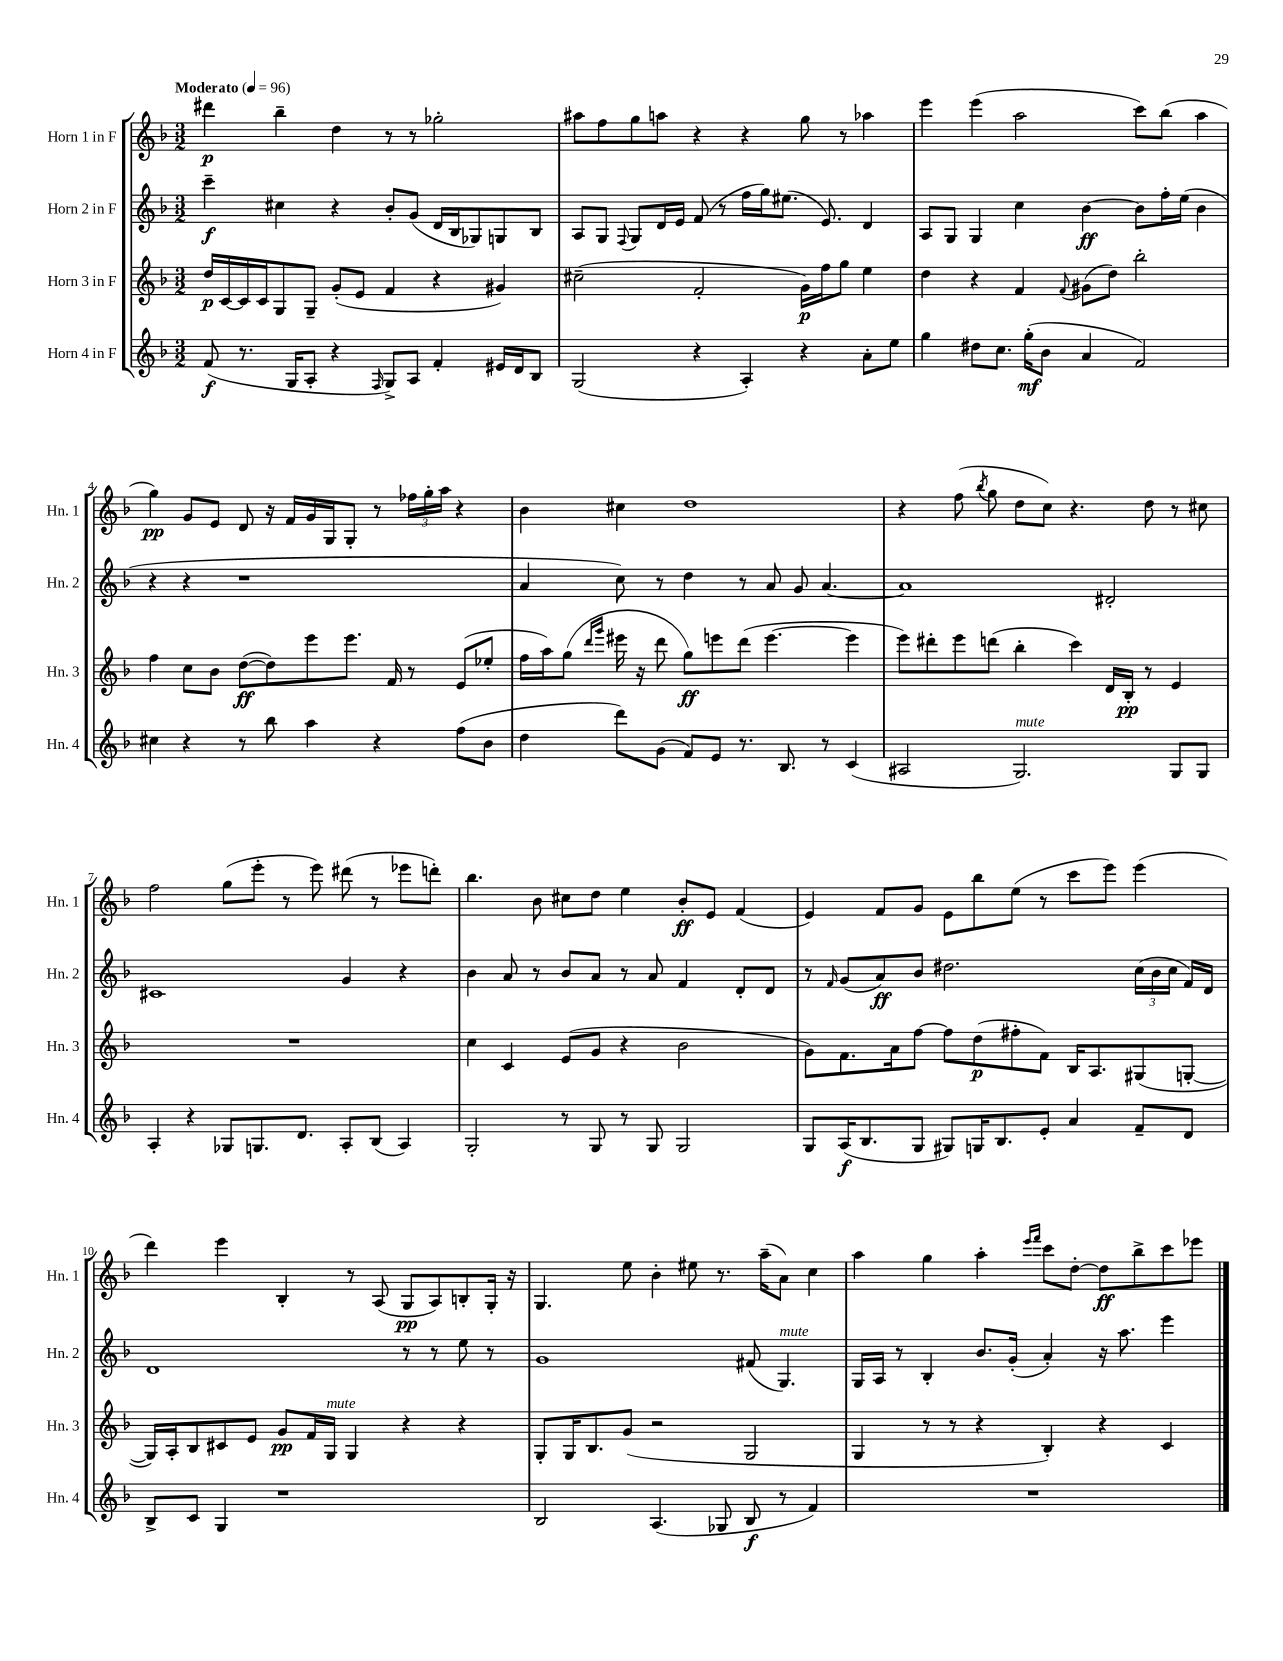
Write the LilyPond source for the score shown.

<<
\new StaffGroup <<
\new Staff = "s0" \with { instrumentName = "Horn 1 in F" shortInstrumentName = "Hn. 1" } {
    \clef treble \key f \major \numericTimeSignature \time 3/2 \tempo "Moderato" 4 = 96
    \autoBeamOff dis'''4\p bes''4-- d''4 r8 r8 ges''2-. |
    ais''8[ f''8 g''8 a''8] r4 r4 g''8 r8 aes''4 |
    e'''4 e'''4( a''2 c'''8[) bes''8]( a''4 |
    g''4\pp) g'8[ e'8] d'8 r16 f'16[ g'16 g16 g8]-. r8 \tuplet 3/2 { fes''16[ g''16-. a''16] } r4 |
    bes'4 cis''4 d''1 |
    r4 f''8( \acciaccatura { bes''8 } g''8 d''8[ c''8]) r4. d''8 r8 cis''8 |
    f''2 g''8[( e'''8]-. r8 e'''8) dis'''8( r8 ees'''8[ d'''8]-.) |
    bes''4. bes'8 cis''8[ d''8] e''4 bes'8[-.\ff e'8] f'4( |
    e'4) f'8[ g'8] e'8[ bes''8 e''8]( r8 c'''8[ e'''8]) e'''4( |
    d'''4) e'''4 bes4-. r8 a8( g8[\pp a8) b8-. g16]-. r16 |
    g4. e''8 bes'4-. eis''8 r8. a''16[--( a'8]) c''4 |
    a''4 g''4 a''4-. \grace { e'''16[ f'''16] } c'''8[ d''8]~-. d''8[\ff bes''8-> c'''8 ees'''8] \bar "|." |
}
\new Staff = "s1" \with { instrumentName = "Horn 2 in F" shortInstrumentName = "Hn. 2" } {
    \clef treble \key f \major \numericTimeSignature \time 3/2
    \autoBeamOff c'''4--\f cis''4 r4 bes'8[-. g'8]( d'16[ bes16 ges8) g8 bes8] |
    a8[ g8] \appoggiatura { f8 } g8[ d'16 e'16] f'8( r8 f''16[ g''16) eis''8.]( e'8.) d'4 |
    a8[ g8] g4 c''4 bes'4~\ff bes'8[ f''16-. e''16]( bes'4 |
    r4 r4 r1 |
    a'4 c''8) r8 d''4 r8 a'8 g'8 a'4.~ |
    a'1 dis'2-. |
    cis'1 g'4 r4 |
    bes'4 a'8 r8 bes'8[ a'8] r8 a'8 f'4 d'8[-. d'8] |
    r8 \grace { f'16 } g'8[( a'8\ff) bes'8] dis''2. \tuplet 3/2 { c''16[( bes'16 c''16] } f'16[) d'16] |
    d'1 r8 r8 e''8 r8 |
    g'1 fis'8( g4.^\markup { \italic "mute" }) |
    g16[ a16] r8 bes4-. bes'8.[ g'16]-.( a'4-.) r16 a''8. e'''4 \bar "|." |
}
\new Staff = "s2" \with { instrumentName = "Horn 3 in F" shortInstrumentName = "Hn. 3" } {
    \clef treble \key f \major \numericTimeSignature \time 3/2
    \autoBeamOff d''16[\p c'16~ c'16 c'16 g8 g8]-- g'8[-.( e'8] f'4 r4 gis'4) |
    cis''2--( f'2-. g'16[\p) f''16 g''8] e''4 |
    d''4 r4 f'4 \appoggiatura { f'8 } gis'8[( d''8]) bes''2-. |
    f''4 c''8[ bes'8] d''8[~\ff( d''8) e'''8 e'''8.] f'16 r8 e'8[( ees''8]-. |
    f''16[ a''16) g''8]( \grace { d'''16[ g'''16] } eis'''16 r16 d'''8 g''8[\ff) e'''8 d'''8]( e'''4.~ e'''4 |
    e'''8[) dis'''8-. e'''8 d'''8]( bes''4-. c'''4) d'16[ bes16]-.\pp r8 e'4 |
    R1. |
    c''4 c'4 e'8[( g'8] r4 bes'2 |
    g'8[) f'8. a'16 f''8]~ f''8[ d''8\p( fis''8-. f'8]) bes16[ a8. gis8( g8]~-. |
    g16[) a16-. bes8 cis'8 e'8] g'8[\pp f'16 g16]^\markup { \italic "mute" } g4 r4 r4 |
    g8[-. g16 bes8. g'8]( r2 g2 |
    g4 r8 r8 r4 bes4-.) r4 c'4 \bar "|." |
}
\new Staff = "s3" \with { instrumentName = "Horn 4 in F" shortInstrumentName = "Hn. 4" } {
    \clef treble \key f \major \numericTimeSignature \time 3/2
    \autoBeamOff f'8\f( r8. g16[ a8]-. r4 \grace { f16 } g8[->) a8] f'4-. eis'16[ d'16 bes8] |
    g2( r4 a4-.) r4 a'8[-. e''8] |
    g''4 dis''8[ c''8.] g''16[-.\mf( bes'8] a'4 f'2) |
    cis''4 r4 r8 bes''8 a''4 r4 f''8[( bes'8] |
    d''4 d'''8[) g'8]( f'8[) e'8] r8. bes8. r8 c'4( |
    ais2 g2.^\markup { \italic "mute" }) g8[ g8] |
    a4-. r4 ges8[ g8. d'8.] a8[-. bes8]( a4) |
    g2-. r8 g8 r8 g8 g2 |
    g8[ a16\f( bes8. g8] gis8[) g16 bes8. e'8]-. a'4 f'8[-- d'8] |
    bes8[-> c'8] g4 r1 |
    bes2 a4.( ges8 bes8\f r8 f'4) |
    R1. \bar "|." |
}
>>
>>
